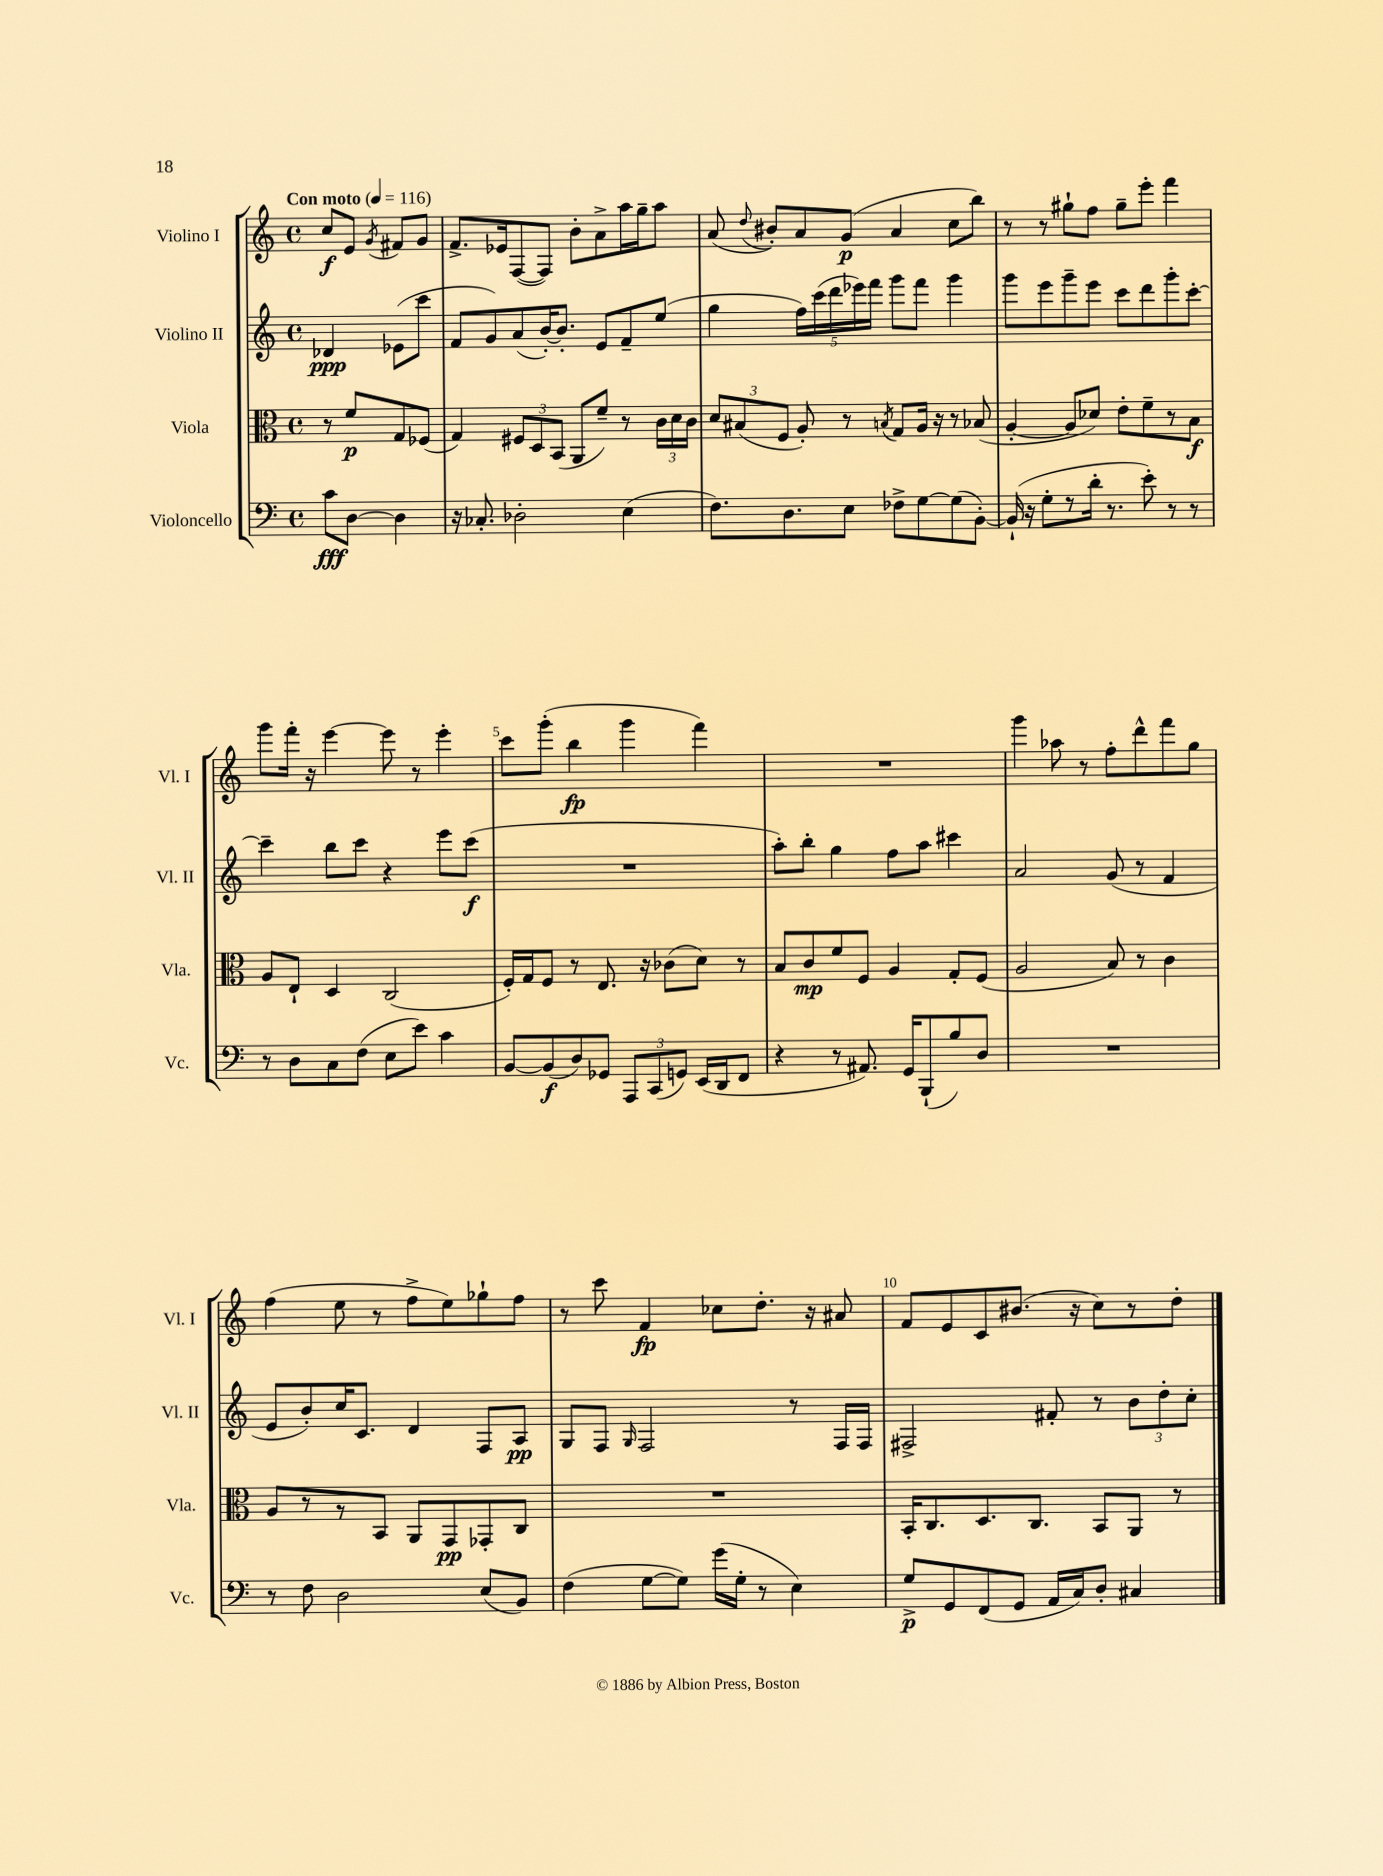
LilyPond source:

<<
\new StaffGroup <<
\new Staff = "s0" \with { instrumentName = "Violino I" shortInstrumentName = "Vl. I" } {
    \clef treble \key c \major \defaultTimeSignature \time 4/4 \partial 2 \tempo "Con moto" 4 = 116
    \autoBeamOff c''8[\f e'8] \acciaccatura { g'8 } fis'8[ g'8] |
    f'8.[-> ees'16 f8~( f8]) b'8[-. a'8-> a''16 g''16-- a''8] |
    a'8( \appoggiatura { d''8 } bis'8[-.) a'8 g'8]\p( a'4 c''8[ b''8]) |
    r8 r8 gis''8[-! f''8] gis''8[-- e'''8]-. f'''4 |
    g'''8[ f'''16]-. r16 e'''4~ e'''8 r8 e'''4-. |
    c'''8[ g'''8]-.( b''4\fp g'''4 f'''4) |
    R1 |
    g'''4 aes''8 r8 f''8[-. d'''8-^ f'''8 g''8] |
    f''4( e''8 r8 f''8[-> e''8) ges''8-! f''8] |
    r8 c'''8 f'4\fp ces''8[ d''8.]-. r16 ais'8 |
    f'8[ e'8 c'8 bis'8.]( r16 c''8[) r8 d''8]-. \bar "|." |
}
\new Staff = "s1" \with { instrumentName = "Violino II" shortInstrumentName = "Vl. II" } {
    \clef treble \key c \major \defaultTimeSignature \time 4/4 \partial 2
    \autoBeamOff des'4\ppp ees'8[( c'''8] |
    f'8[ g'8) a'8( b'16~-.) b'8.]-. e'8[ f'8-- e''8]( |
    g''4 \tuplet 5/4 { f''16[) c'''16( d'''16 ees'''16) f'''16] } g'''8[ f'''8] g'''4 |
    g'''8[ e'''8 g'''8-- e'''8] c'''8[ d'''8 g'''8-. c'''8]~-. |
    c'''4-- b''8[ c'''8] r4 e'''8[ c'''8]\f( |
    R1 |
    a''8[-.) b''8]-. g''4 f''8[ a''8] cis'''4 |
    a'2 g'8( r8 f'4 |
    e'8[ b'8-.) c''16 c'8.] d'4 f8[ a8]\pp |
    g8[ f8] \grace { g16 } f2 r8 f16[ f16] |
    fis2-> fis'8-. r8 \tuplet 3/2 { b'8[ d''8-. c''8]-. } \bar "|." |
}
\new Staff = "s2" \with { instrumentName = "Viola" shortInstrumentName = "Vla." } {
    \clef alto \key c \major \defaultTimeSignature \time 4/4 \partial 2
    \autoBeamOff r8 f'8[\p g8 fes8]( |
    g4) \tuplet 3/2 { fis8[ d8 b,8]( } a,8[ f'8]--) r8 \tuplet 3/2 { c'16[ d'16 c'16] } |
    \tuplet 3/2 { d'8[ bis8( f8] } a8-.) r8 \acciaccatura { b8 } g8[ a16] r16 r8 bes8( |
    a4~-. a8[ des'8]) e'8[-. f'8-- r8 b8]\f |
    a8[ e8]-! d4 c2( |
    f16[-.) g16 f8] r8 e8. r16 ces'8[( d'8]) r8 |
    b8[ c'8\mp f'8 f8] a4 g8[-. f8]( |
    a2 b8) r8 c'4 |
    a8[ r8 r8 b,8] a,8[ g,8\pp ges,8-. c8] |
    R1 |
    b,16[-. c8. d8. c8.] b,8[ a,8] r8 \bar "|." |
}
\new Staff = "s3" \with { instrumentName = "Violoncello" shortInstrumentName = "Vc." } {
    \clef bass \key c \major \defaultTimeSignature \time 4/4 \partial 2
    \autoBeamOff c'8[\fff d8]~ d4 |
    r16 ces8.-. des2-. e4( |
    f8.[) d8. e8] fes8[-> g8~ g8( b,8]~-.) |
    b,16-!( r16 g8[-. r8 d'16]-. r8. e'8-.) r8 r8 |
    r8 d8[ c8 f8]( e8[ e'8]) c'4 |
    b,8[~ b,8\f( d8) ges,8] \tuplet 3/2 { a,,8[ c,8( g,8]) } e,16[( d,16 f,8] |
    r4 r8 ais,8.) g,16[ b,,8-!( b8) d8] |
    R1 |
    r8 f8 d2 e8[( b,8]) |
    f4( g8[~ g8]) g'16[( g16]-. r8 e4) |
    g8[->\p g,8 f,8( g,8] a,16[ c16) d8]-. cis4 \bar "|." |
}
>>
>>
\layout { \context { \Score \override BarNumber.break-visibility = ##(#f #t #t) barNumberVisibility = #(every-nth-bar-number-visible 5) } }
